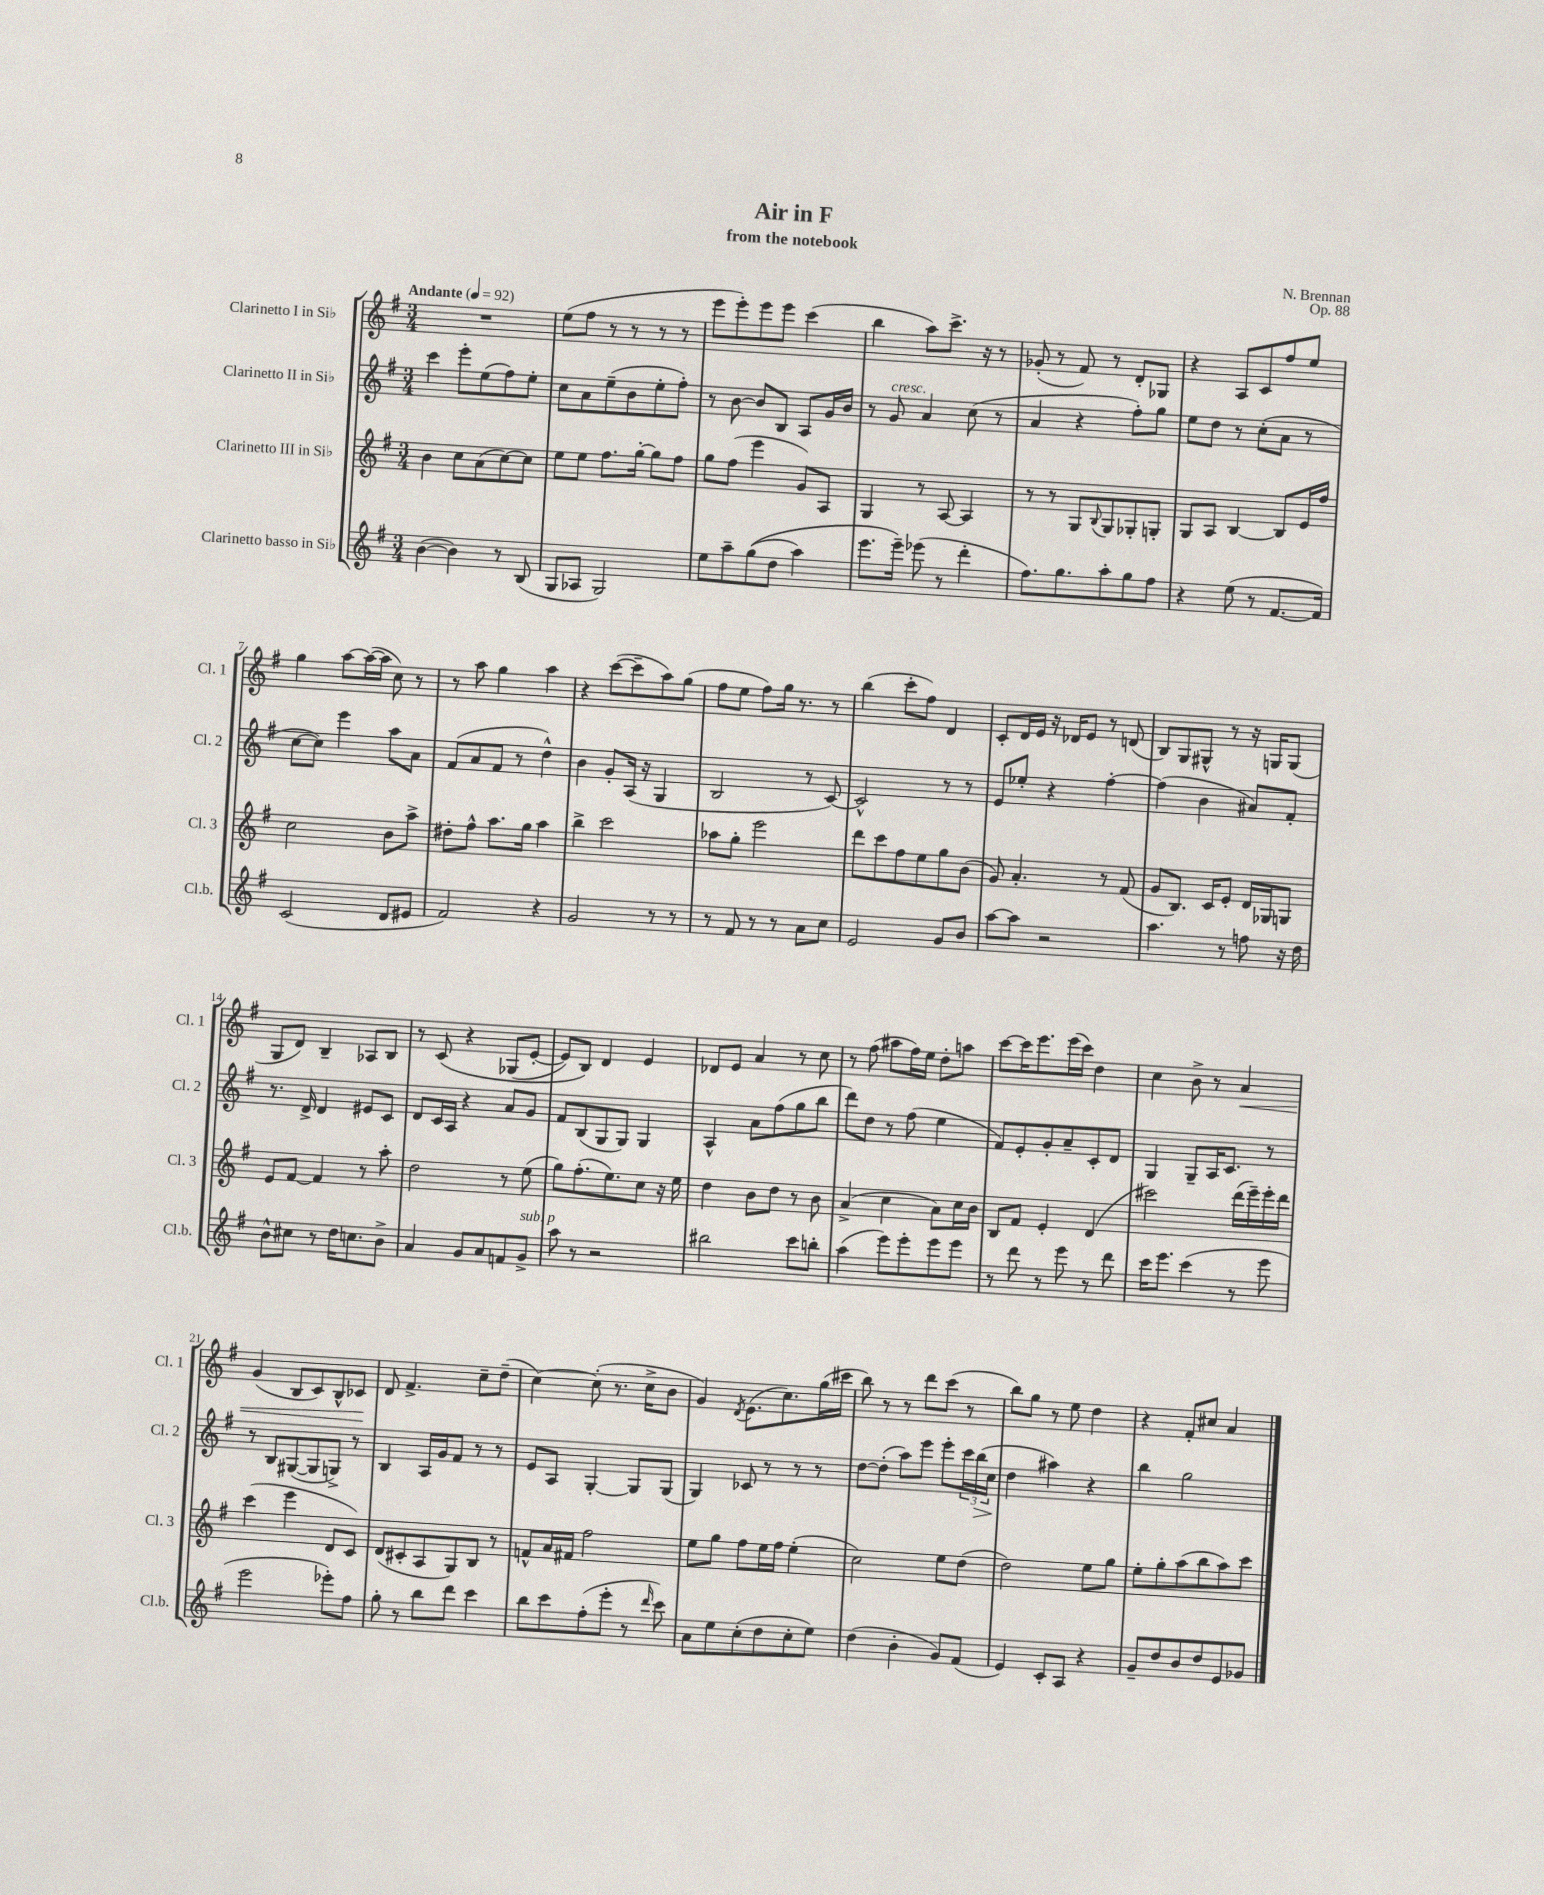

**kern	**kern	**kern	**dynam	**kern	**dynam
*part4	*part3	*part2	*part2	*part1	*part1
*staff4	*staff3	*staff2	*staff2	*staff1	*staff1
*I"Clarinetto basso in Si♭	*I"Clarinetto III in Si♭	*I"Clarinetto II in Si♭	*	*I"Clarinetto I in Si♭	*
*I'Cl.b.	*I'Cl. 3	*I'Cl. 2	*	*I'Cl. 1	*
*clefG2	*clefG2	*clefG2	*	*clefG2	*
*k[f#]	*k[f#]	*k[f#]	*	*k[f#]	*
*M3/4	*M3/4	*M3/4	*	*M3/4	*
*MM92	*MM92	*MM92	*	*MM92	*
=1	=1	=1	=1	=1	=1
!	!	!	!	!LO:TX:a:B:t=Andante	!
([4b\	4b\	4ccc\	.	2.r	.
4b\])	8cc\L	8eee'\L	.	.	.
.	(8a\	(8ee\	.	.	.
8r	[8cc\)	8ff#\)	.	.	.
(8B/	8cc\J]	8ee'\J	.	.	.
=2	=2	=2	=2	=2	=2
8G/L	8ee\L	8cc\L	.	(8ee\L	.
8A-X/J	8ee\J	8a\	.	8ff#\J	.
2G/)	8.ff#\L	(8ee~\	.	8r	.
.	.	8b\	.	8r	.
.	[16gg'\Jk	.	.	.	.
.	8gg\L]	8ee'\	.	8r	.
.	8ff#\J	8ff#'\J)	.	8r	.
=3	=3	=3	=3	=3	=3
8ee\L	8gg\L	8r	.	8eee\L	.
8aa~\	(8ff#\J	[8b\	.	8eee'\)	.
((8gg\	4eee\	8b/L]	.	8eee\	.
8dd\J	.	8B/J	.	8eee\J	.
4aa\)	8g/L)	8A/L	.	(4ccc\	.
.	8A/J	16g/L	.	.	.
.	.	16b/JJ	.	.	.
=4	=4	=4	=4	=4	=4
8.eee\L	4G/	8r	.	4bb\	.
!	!	!LO:TX:a:i:t=cresc.	!	!	!
.	.	8g/	.	.	.
16eee~\Jk)	.	.	.	.	.
(8eee-X\	8r	4a/	.	8aa\L)	.
8r	[8A/	.	.	8.ccc^\J	.
4ddd'\	4A/]	(8cc\	.	.	.
.	.	.	.	16r	.
.	.	8r	.	8r	.
=5	=5	=5	=5	=5	=5
8.ff#\L)	8r	4a/	.	(8g-X'/	.
.	8r	.	.	8r	.
8.gg\	.	.	.	.	.
.	8G/L	4r	.	8f#/)	.
.	8qqB/	.	.	.	.
8aa'\	8G/	.	.	8r	.
8gg\	8G-X'/	8ff#'\L)	.	8d'/L	.
8ff#\J	8Gn'/J	8gg\J	.	8G-X/J	.
=6	=6	=6	=6	=6	=6
4r	8G/L	8ee\L	.	4r	.
.	8A/J	8dd\J	.	.	.
(8ee\	[4B/	8r	.	8A/L	.
8r	.	(8cc'\L	.	8c/	.
[8.f#/L	8B/L]	8a\J	.	8ff#/	.
.	16e/L	8r	.	8ee/J	.
16f#/Jk])	16ff#/JJ	.	.	.	.
!!LO:LB:g=z
=7	=7	=7	=7	=7	=7
(2c/	2cc\	[8cc\L	.	4gg\	.
.	.	8cc\J])	.	.	.
.	.	4eee\	.	[8aa\L	.
.	.	.	.	(16aa\L_	.
.	.	.	.	16aa\JJ]	.
8d/L	8b\L	8aa\L	.	8cc\)	.
8e#X/J	8aa^\J	8a\J	.	8r	.
=8	=8	=8	=8	=8	=8
2f#/)	8dd#X'\L	(8f#/L	.	8r	.
.	8ff#^^\J	8a/	.	8aa\	.
.	8.aa\L	8f#/J	.	4gg\	.
.	.	8r	.	.	.
.	16gg\Jk	.	.	.	.
4r	4aa\	4dd^^\)	.	4aa\	.
=9	=9	=9	=9	=9	=9
2g/	4bb^\	4b\	.	4r	.
.	2ccc\	8g'/L	.	([8ccc\L	.
.	.	(16A/Jk	.	8ccc~\]	.
.	.	16r	.	.	.
8r	.	4G/	.	8aa\)	.
8r	.	.	.	(8gg\J	.
=10	=10	=10	=10	=10	=10
8r	8aa-X\L	2B/	.	8ff#\L	.
8f#/	8gg'\J	.	.	8ee\J	.
8r	2eee\	.	.	8ff#\L)	.
8r	.	.	.	16gg\Jk	.
.	.	.	.	8.r	.
8a\L	.	8r	.	.	.
8cc\J	.	[8c/)	.	8r	.
=11	=11	=11	=11	=11	=11
2e/	8ddd\L	2c^^/]	.	(4bb\	.
.	8ccc\	.	.	.	.
.	8ff#\	.	.	8ccc'\L	.
.	8ee\	.	.	8ff#\J)	.
8g/L	8gg\	8r	.	4d/	.
8b/J	(8b\J	8r	.	.	.
=12	=12	=12	=12	=12	=12
[8aa\L	8g/)	8e/L	.	8c'/L	.
8aa\J]	4.a'/	8ee-X'/J	.	16d/L	.
.	.	.	.	16e/JJ	.
2r	.	4r	.	16r	.
.	.	.	.	16d-X/KL	.
.	.	.	.	8e/J	.
.	8r	[4ff#'\	.	8r	.
.	(8f#/	.	.	(8dn/	.
=13	=13	=13	=13	=13	=13
4.aa\	8g/L	(4ff#\]	.	8B/L)	.
.	8.B/J)	.	.	8G/	.
.	.	4b\	.	8G#X^^/J	.
.	16c/KL	.	.	.	.
8r	8e'/J	.	.	8r	.
8ffn\	16d/LL	8a#X/L)	.	16r	.
.	16G-X/J	.	.	16Gn/KL	.
16r	8Gn/J	8f#'/J	.	(8G/J	.
16dd\	.	.	.	.	.
!!LO:LB:g=z
=14	=14	=14	=14	=14	=14
8b^^\L	8e/L	8.r	.	8G/L	.
8cc#X\J	[8f#/J	.	.	8d/J)	.
.	.	16d^/	.	.	.
8r	4f#/]	4d/	.	4B~/	.
16dd\KL	.	.	.	.	.
8.ccn\	.	.	.	.	.
.	8r	8e#X/L	.	8A-X/L	.
8b^\J	8aa'\	8c/J	.	8B/J	.
=15	=15	=15	=15	=15	=15
4a/	2dd\	8d/L	.	8r	.
.	.	16c/L	.	(8c/	.
.	.	16A/JJ	.	.	.
8g/L	.	4r	.	4r	.
8a/	.	.	.	.	.
8fn/	8r	8a/L	.	(8G-X/L	.
!LO:TX:a:i:t=sub. p	!	!	!	!	!
8g^/J	(8ee\	8g/J	.	[8e'/J	.
=16	=16	=16	=16	=16	=16
8aa\	8gg\L)	8f#/L	.	8e/L])	.
8r	(8.ff#'\	(8B/	.	8B/J)	.
2r	.	8G/	.	4d/	.
.	8.ee\)	.	.	.	.
.	.	8G/J)	.	.	.
.	8cc\J	4G/	.	4e/	.
.	16r	.	.	.	.
.	16ee\	.	.	.	.
=17	=17	=17	=17	=17	=17
2bb#X\	4dd\	4A^^/	.	8d-X/L	.
.	.	.	.	8e/J	.
.	8b\L	8a\L	.	4a/	.
.	8dd\J	(8ff#\	.	.	.
8ccc\L	8r	8gg\	.	8r	.
8bbn'\J	8b\	8bb\J	.	8cc\	.
=18	=18	=18	=18	=18	=18
(4aa\	(4a^/	8ddd\L)	.	8r	.
.	.	8dd\J	.	(8ff#\	.
8eee\L)	4cc\	8r	.	8aa#X\L	.
8eee'\	.	(8ff#\	.	16ff#\L)	.
.	.	.	.	16ee\JJ	.
8eee\	8a\L)	4ee\	.	8dd'\L	.
8eee\J	16cc\L	.	.	8aan\J	.
.	16b\JJ	.	.	.	.
=19	=19	=19	=19	=19	=19
8r	8B/L	8f#/L)	.	[8ccc\L	.
8ddd\	8f#/J	8e'/	.	16ccc\K]	.
.	.	.	.	8.eee\	.
8r	4e'/	8g'/	.	.	.
8eee\	.	8a~/	.	(16eee\L	.
.	.	.	.	16ccc\JJ)	.
8r	(4d/	8c'/	.	4dd\	.
8ddd\	.	8d/J	.	.	.
=20	=20	=20	=20	=20	=20
16ccc\KL	2ccc#X\)	4G/	.	4cc\	.
8.eee\J	.	.	.	.	.
(4ccc\	.	8G~/L	.	8b^\	.
.	.	16A/K	.	8r	.
.	.	8.c/J	.	.	.
!	!	!	!	!	!LO:HP:b
8r	(16ddd\LL	.	.	4a/	<
.	16eee~\)	.	.	.	.
8eee\	16eee'\	8r	.	.	.
.	16ddd\JJ	.	.	.	.
!!LO:LB:g=z
=21	=21	=21	=21	=21	=21
2eee\	(4ccc\	8r	.	(4g/	.
.	.	8B/L	.	.	.
.	4eee\	([8G#X/	.	8B/L	.
.	.	8G#/]	.	8c/)	.
8eee-X'\L)	8d/L	8Gn^/J)	.	8B^^/	.
8ff#\J	8c/J)	8r	.	8c-X/J	.
.	.	.	.	.	[
=22	=22	=22	=22	=22	=22
8gg'\	(8d/L	4B/	.	8d/	.
8r	8c#X'/	.	.	4.f#^/	.
8bb\L	8A/	16A/LL	.	.	.
.	.	16g/J	.	.	.
8ddd\J	8G/)	8f#/J	.	.	.
4ccc\	8B/J	8r	.	8cc~\L	.
.	8r	8r	.	(8dd~\J	.
=23	=23	=23	=23	=23	=23
8bb\L	8fn^^/L	8e/L	.	[4cc\)	.
8ccc\	16a/L	8A/J	.	.	.
.	16f#X/JJ	.	.	.	.
(8ff#'\	2ff#\	[4G'/	.	(8cc'\]	.
8eee'\J	.	.	.	8.r	.
8r	.	8G/L]	.	.	.
.	.	.	.	16cc^\KL	.
16qqddd/	.	.	.	.	.
8ccc\)	.	(8G/J	.	8b\J	.
=24	=24	=24	=24	=24	=24
8a\L	8ee\L	4G/)	.	4g/)	.
8ee\	8gg\J	.	.	.	.
.	.	.	.	8qd/	.
(8cc'\	8ff#\L	8c-X/	.	(8.e\L	.
8dd\	16ee\L	8r	.	.	.
.	16ff#\JJ	.	.	8.cc\)	.
8cc'\	(4ee'\	8r	.	.	.
8ee\J)	.	8r	.	(16gg\L	.
.	.	.	.	16ccc#X\JJ	.
=25	=25	=25	=25	=25	=25
(4dd\	2cc\)	[8dd\L	.	8bb\)	.
.	.	(8dd'\J]	.	8r	.
4b'\	.	8aa\L)	.	8r	.
.	.	8eee\J	.	8ddd\L	.
8g/L)	8ee\L	8eee'\L	.	(8ccc\J	.
(8f#/J	(8dd\J	24ccc\L	.	8r	.
!	!	!	!LO:HP:b	!	!
.	.	(24bb\	>	.	.
.	.	24cc\JJ	.	.	.
=26	=26	=26	=26	=26	=26
4e/)	2dd\)	4dd\	.	8bb\L)	.
.	.	.	.	8gg\J	.
8c'/L	.	4aa#X\)	]	8r	.
8A/J	.	.	.	8ee\	.
4r	8ee\L	4r	.	4dd\	.
.	8gg\J	.	.	.	.
=27	=27	=27	=27	=27	=27
8g~/L	8ee'\L	4bb\	.	4r	.
8dd/	8gg'\	.	.	.	.
8b/	(8aa\	2gg\	.	8f#'/L	.
8dd/	8bb\	.	.	8cc#X/J	.
8e/	8aa\)	.	.	4a/	.
8g-X/J	8ccc\J	.	.	.	.
==	==	==	==	==	==
*-	*-	*-	*-	*-	*-
